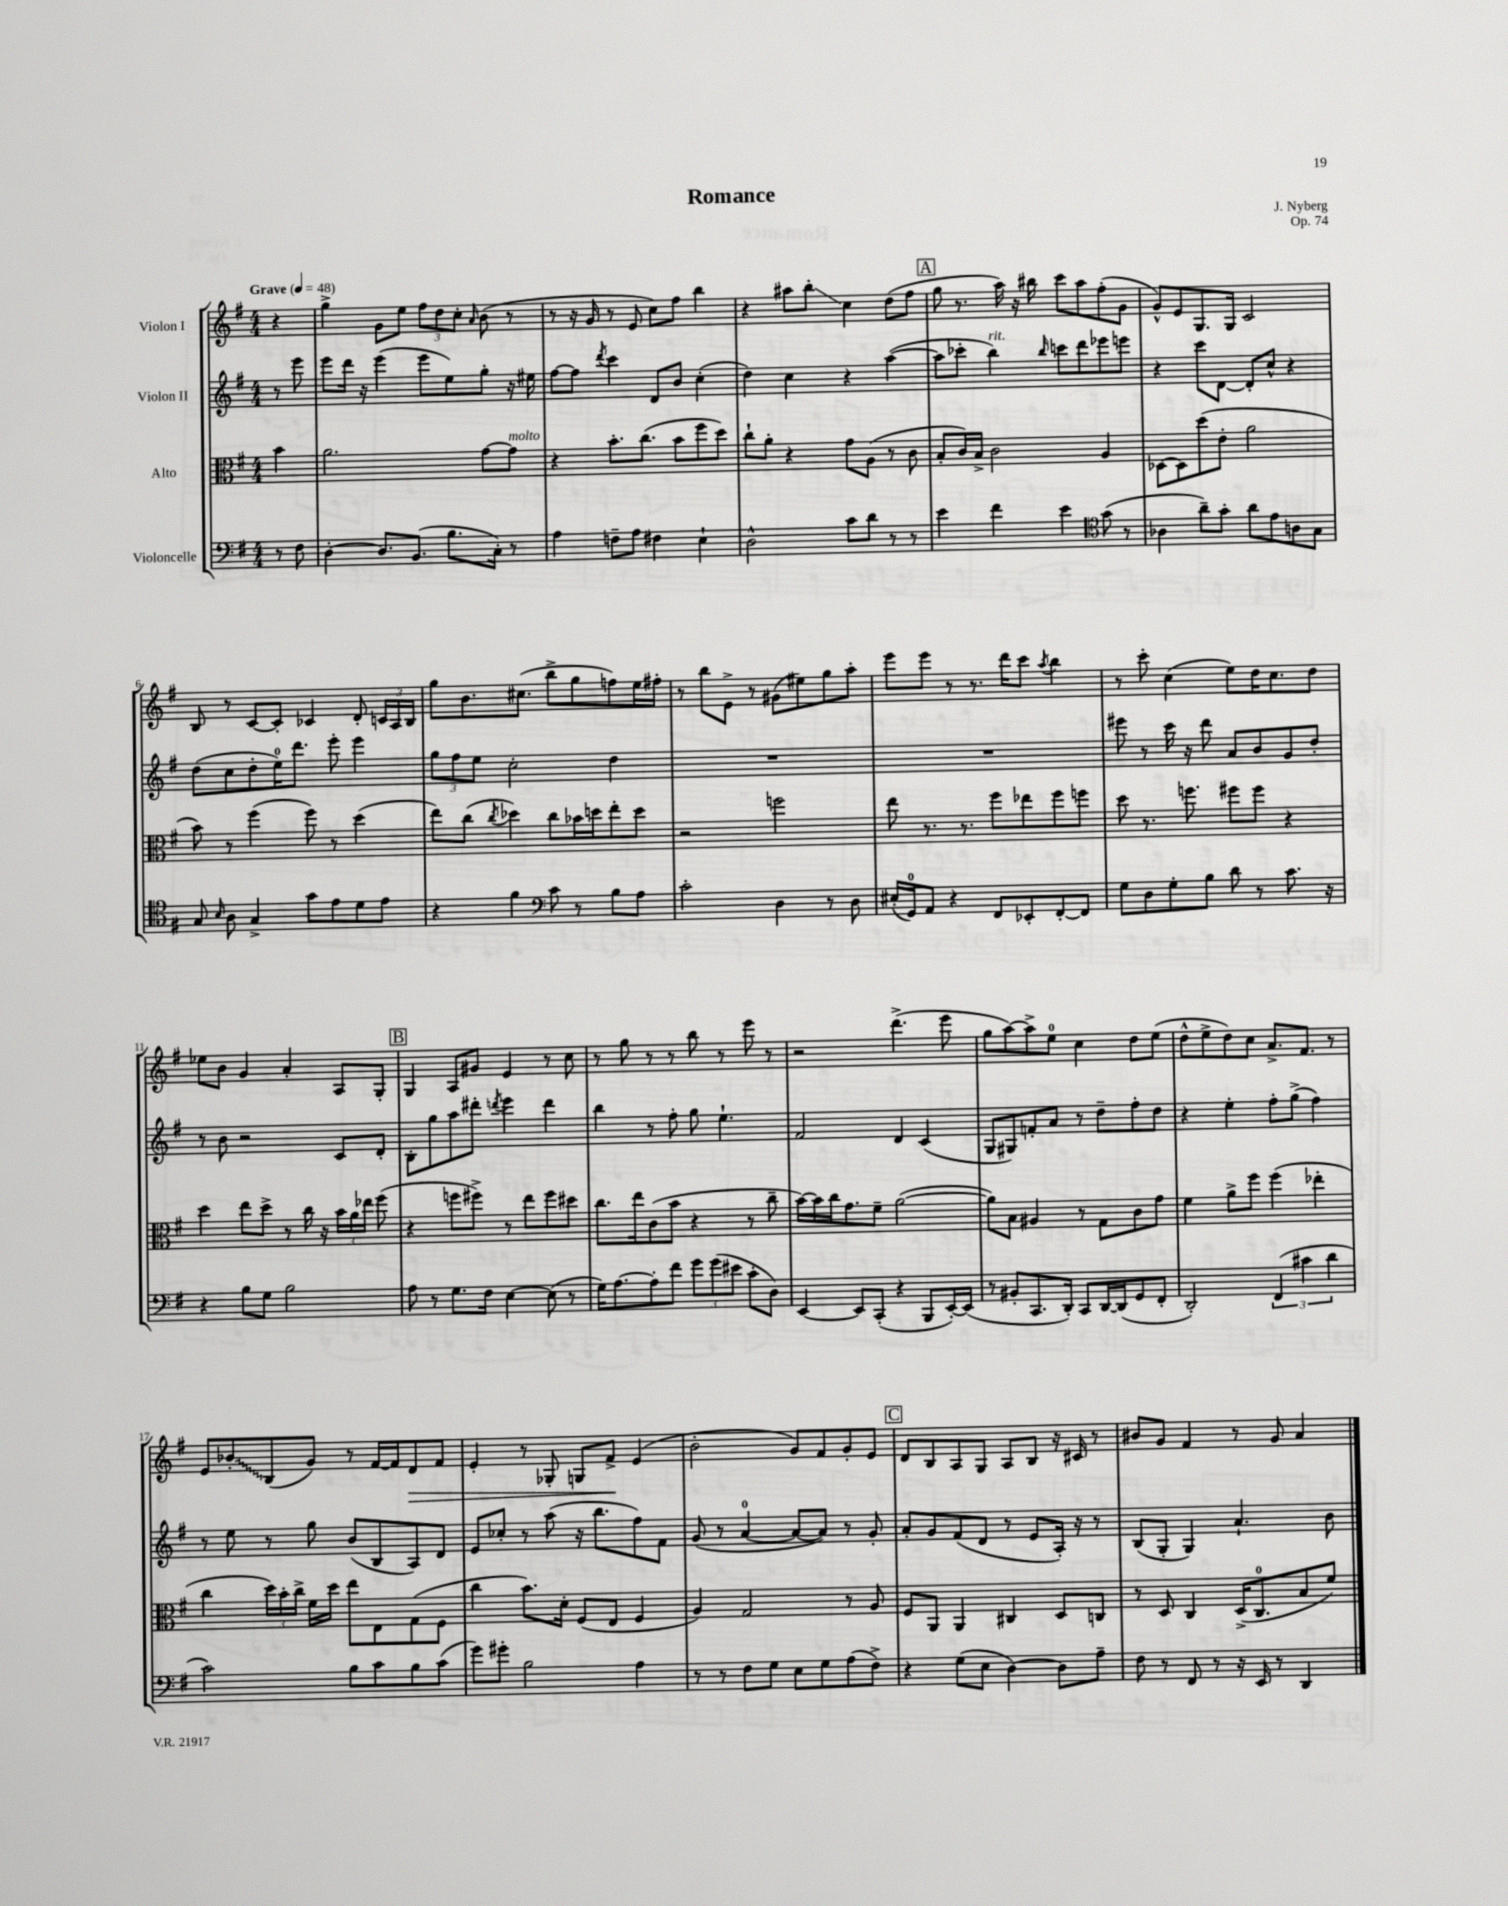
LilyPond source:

\header { title = "Romance" composer = "J. Nyberg" opus = "Op. 74" }
<<
\new StaffGroup <<
\new Staff = "s0" \with { instrumentName = "Violon I" } {
    \clef treble \key g \major \numericTimeSignature \time 4/4 \partial 4 \tempo "Grave" 4 = 48
    \autoBeamOff r4 |
    g''4-> g'8[ e''8] \tuplet 3/2 { fis''8[ d''8 c''8]-. } \grace { a'16 } b'8( r8 |
    r8 r16 g'16 r8 e'8 c''8[) fis''8] b''4 |
    r4 ais''8[ b''8]-.\glissando c''4 d''8[( fis''8] |
    \mark \markup { \box "A" } g''8 r8. a''16) r16 bis''16 c'''8[ a''8 fis''8-.( g'8] |
    g'8[-^) e'8 g8. g16] c'2 |
    b8 r8 c'8[~ c'8]-. ces'4 d'8-. \tuplet 3/2 { c'16[ a16 b16] } |
    g''8[ b'8. cis''8.]( b''8[-> g''8 f''8) e''16 fis''16]-. |
    r8 b''8[ e'8]-> r8 gis'8[( eis''8) g''8 a''8]-. |
    e'''8[ e'''8] r8 r8. d'''16[ c'''8] \acciaccatura { a''8 } b''4 |
    r8 c'''8-. c''4( e''8[) d''16 c''8. d''8] |
    ees''8[ b'8] g'4 a'4-. a8[ g8]-. |
    \mark \markup { \box "B" } g4 a8[ gis'8] e'4 r8 c''8 |
    r8 g''8 r8 r8 b''8 r8 e'''8 r8 |
    r2 d'''4.->( e'''8 |
    g''8[ a''8~) a''8-> e''8]-0 c''4 d''8[ e''8]( |
    d''8[-^ e''8-> d''8) c''8] a'8.[-> fis'8.] r8 |
    e'8[ \once \override Glissando.style = #'zigzag bes'8-.\glissando b8( g'8]) r8 fis'16[~ fis'16 d'8\> fis'8] |
    e'4-. r8 ges8-. g8[ fis'8]->\! e'4( |
    b'2-. g'8[) fis'8 g'8-. e'8] |
    \mark \markup { \box "C" } d'8[ b8 a8 g8] a8[ b8] r16 cis'16 r8 |
    bis'8[ g'8] fis'4 r8 g'8 a'4 \bar "|." |
}
\new Staff = "s1" \with { instrumentName = "Violon II" } {
    \clef treble \key g \major \numericTimeSignature \time 4/4 \partial 4
    \autoBeamOff r8 e'''8 |
    e'''8[ d'''16] r16 e'''4( e'''8[ e''8) g''8]-. r16 eis''16 |
    fis''8[~ fis''8] \acciaccatura { d'''8 } c'''4 d'8[ b'8] c''4-.( |
    d''4) c''4 r4 a''4~( |
    \mark \markup { \box "A" } a''8[ ces'''8]-. b''4^\markup { \italic "rit." }) \grace { b''16 } c'''8[ d'''8 ees'''8 e'''8] |
    r4 c'''8[ d'8]~ d'8[-. c''8]-^ r4 |
    d''8[( c''8 d''8-. e''16-0) d'''8.] e'''8-. e'''4 |
    \tuplet 3/2 { g''8[ fis''8 e''8] } c''2-. d''4 |
    R1 |
    R1 |
    eis'''8 r8 c'''16 r16 d'''8 a'8[ b'8 g'8 d''8]-. |
    r8 b'8 r2 c'8[ d'8]-. |
    \mark \markup { \box "B" } b8[-. g''8 a''8 dis'''8]-. \acciaccatura { d'''8 } e'''4 d'''4 |
    b''4 r8 fis''8-. g''8 e''4.-! |
    fis'2 d'4 c'4( |
    g8[ gis8) f'8-. a'8] r8 d''8[-- fis''8-. d''8] |
    r4 e''4-. fis''8[-. g''8]->( fis''4) |
    r8 e''8 r8 g''8 b'8[( b8 a8) d'8] |
    e'8[ ces''8]-. r8 a''8( r16 b''8.[ fis''8) fis'8] |
    g'8( r8 a'4-0~ a'8[~ a'8]) r8 g'8-. |
    \mark \markup { \box "C" } a'8[-. g'8 fis'8( d'8] r8 e'8[ a16]-.) r16 r8 |
    b8[( g8]-. g4) a'4.-! b'8 \bar "|." |
}
\new Staff = "s2" \with { instrumentName = "Alto" } {
    \clef alto \key g \major \numericTimeSignature \time 4/4 \partial 4
    \autoBeamOff b'4 |
    a'2. g'8[~ g'8]^\markup { \italic "molto" } |
    r4 b'8.[-. c''8.]( b'8[ fis''8 d''8]) |
    c''8[-! a'8]-. r4 g'8[ a8]( r8 c'8 |
    \mark \markup { \box "A" } b8[-. c'16) b16]-> c'2 a4 |
    des8[~ des8 d''8( e'8]-. a'2 |
    b'8) r8 fis''4( fis''8) r8 d''4( |
    e''8[) c''8]( \acciaccatura { c''8 } des''4) c''8[ bes'16 d''16 e''8-. d''8] |
    r2 f''2 |
    e''8 r8. r8. fis''8[ ees''8 fis''8 f''8] |
    d''8 r8. f''8. fis''8[ fis''8] r4 |
    d''4 e''8[ d''8]-> r8 c''16 r16 \tuplet 3/2 { b'16[ a'16 ees''16] } fis''8( |
    \mark \markup { \box "B" } r4 f''8[ fis''8]->) r8 e''8[ fis''8 dis''8] |
    c''8.[ e''16 c'8( b'8] r4 r8 c''8-- |
    b'16[~) b'16 c''16 g'8. fis'8]-- a'2~( |
    a'8[) b8] ais4 r8 g8[ c'8 g'8] |
    fis'4 a'8[-> fis''8] fis''4( ees''4-. |
    c''4 \tuplet 3/2 { d''16[) b'16-. c''16]-> } fis'16[ d''16] e''8[ e8 g8( fis8] |
    c''4 b'8.[) d'16]-. fis8[( e8] fis4 |
    a4) g2 r8 a8 |
    \mark \markup { \box "C" } fis8[ a,8] a,4 cis4 d8[ c8] |
    r8 d8 c4 d16[->( c8.-0 b8 fis'8]) \bar "|." |
}
\new Staff = "s3" \with { instrumentName = "Violoncelle" } {
    \clef bass \key g \major \numericTimeSignature \time 4/4 \partial 4
    \autoBeamOff r8 fis8 |
    d4~-. d8.[ b,8.]( b8.[ c16]-.) r8 |
    a4 f8[-- a8] fis4 e4-! |
    d2-^ c'8[ d'8] r8 r8 |
    \mark \markup { \box "A" } e'4 fis'4 e'4 \clef tenor g'8( r8 |
    aes4 a'8[--) g'8]-. a'8[ e'8 a8 g8] |
    g8 \grace { b16 } a8 g4-> g'8[ e'8 d'8 e'8] |
    r4 fis'4 \clef bass c'8 r8 b8[ a8] |
    c'2-. d4 r8 d8 |
    eis16[-.( g,16-0) a,8] r4 fis,8[ ees,8-. fis,8~-. fis,8] |
    g8[ d8 g8-. b8] d'8 r8 c'8. r16 |
    r4 b8[ g8] b2 |
    \mark \markup { \box "B" } a8 r8 g8.[ fis16] e4~ e8( r8 |
    g16[) a8.~ a8-. fis'8] \tuplet 3/2 { g'8[ g'8( eis'8] } c'8[-. d8]) |
    e,4~ e,8[ c,8]-.( r4 b,,8[ e,16~-.) e,16]( |
    r8 bis,8[-. c,8. d,16]-.) c,8[ d,16~ d,16( g,8 fis,8]-. |
    d,2-.) \tuplet 3/2 { fis,4( cis'4 d'4 } |
    c'2) b8[ c'8 b8 c'8]( |
    g'8[) gis'8]-. b2 a4 |
    r8 r8 fis8[ g8] e8[ g8 a8( fis8]->) |
    \mark \markup { \box "C" } r4 g8[( e8] d4~) d8[ a8]-- |
    fis8 r8 fis,8 r8 r16 e,16 r8 d,4 \bar "|." |
}
>>
>>
